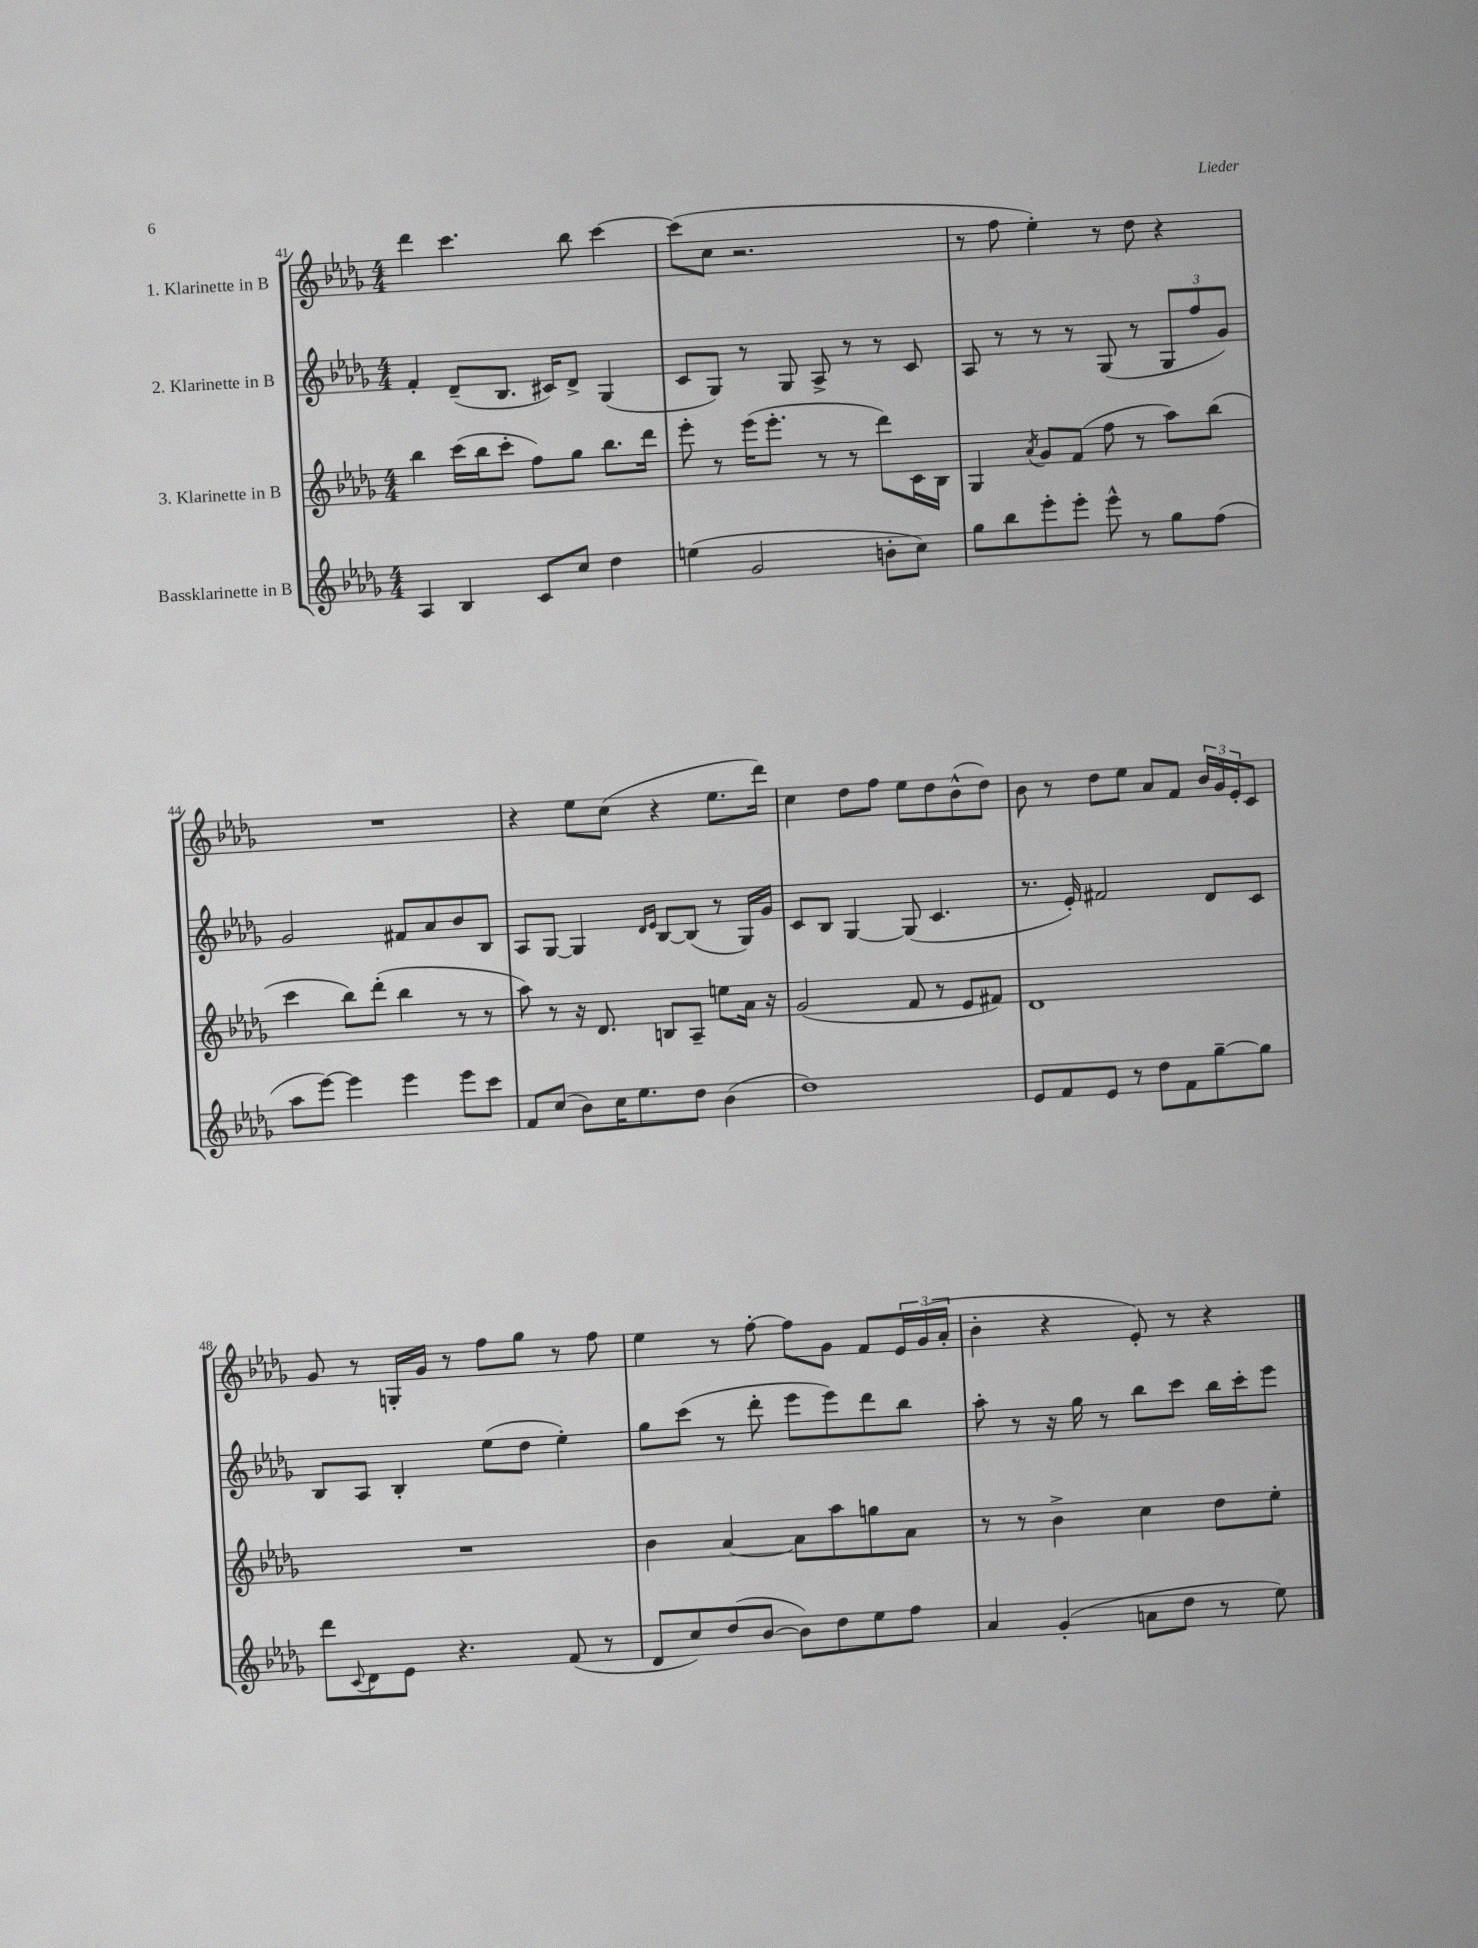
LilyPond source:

<<
\new StaffGroup <<
\new Staff = "s0" \with { instrumentName = "1. Klarinette in B" } {
    \clef treble \key des \major \numericTimeSignature \time 4/4
    des'''4 c'''4. bes''8 c'''4~ |
    c'''8( c''8 r2. |
    r8 f''8 ees''4-.) r8 des''8 r4 |
    R1 |
    r4 ees''8 c''8( r4 ees''8. des'''16) |
    c''4 des''8 f''8 ees''8 des''8 bes'8-^( des''8) |
    bes'8 r8 des''8 ees''8 aes'8 f'8 \tuplet 3/2 { bes'16 ges'16 ees'16-. } c'8 |
    ges'8 r8 g16-. ges'16 r8 f''8 ges''8 r8 f''8 |
    ees''4 r8 f''8~-. f''8 ges'8 f'8 \tuplet 3/2 { ees'16 ges'16( aes'16-. } |
    bes'4-. r4 ees'8-.) r8 r4 \bar "|." |
}
\new Staff = "s1" \with { instrumentName = "2. Klarinette in B" } {
    \clef treble \key des \major \numericTimeSignature \time 4/4
    f'4-. des'8--( bes8. cis'16) des'8-> ges4( |
    c'8 ges8) r8 ges8 aes8-> r8 r8 c'8 |
    aes8 r8 r8 r8 ges8( r8 \tuplet 3/2 { ges8 f''8 ges'8) } |
    ges'2 fis'8 aes'8 bes'8 bes8 |
    aes8 ges8~ ges4 \grace { des'16 ees'16 } bes8~ bes8( r8 ges16) ges'16 |
    c'8 bes8 ges4~ ges8( c'4. |
    r8. ees'16-.) fis'2 des'8 c'8 |
    bes8 aes8 bes4-. ees''8( des''8 ees''4-.) |
    ges''8 c'''8( r8 des'''8-. ees'''8 ees'''8) des'''8 bes''8 |
    aes''8-. r8 r16 ges''16 r8 bes''8 c'''8 bes''16 c'''16-. ees'''8 \bar "|." |
}
\new Staff = "s2" \with { instrumentName = "3. Klarinette in B" } {
    \clef treble \key des \major \numericTimeSignature \time 4/4
    bes''4 c'''16( bes''16 c'''8-. f''8) ges''8 bes''8. des'''16 |
    ees'''8-. r8 ees'''16( ees'''8.-. r8 r8 des'''8) c'16 bes16 |
    ges4 \acciaccatura { aes'8 } ges'8 f'8( f''8 r8 aes''8) bes''8( |
    c'''4 bes''8) des'''8-.( bes''4 r8 r8 |
    aes''8) r8 r16 des'8. b8 aes8-- e''8 aes'16 r16 |
    ges'2( f'8 r8 ees'8 fis'8) |
    des'1 |
    R1 |
    bes'4 aes'4~ aes'8 aes''8 g''8 aes'8 |
    r8 r8 bes'4-> c''4 des''8 ees''8-. \bar "|." |
}
\new Staff = "s3" \with { instrumentName = "Bassklarinette in B" } {
    \clef treble \key des \major \numericTimeSignature \time 4/4
    aes4 bes4 c'8 c''8 des''4 |
    e''4( ges'2 b'8-. c''8) |
    ges''8 bes''8 ees'''8-. ees'''8-. ees'''8-^ r8 ges''8 f''8( |
    aes''8 ees'''8~) ees'''4 ees'''4 ees'''8 c'''8 |
    f'8 c''8( bes'8) c''16 ees''8. des''8 bes'4( |
    des''1) |
    ees'8 f'8 ees'8 r8 des''8 f'8 ges''8~-- ges''8 |
    des'''8 \appoggiatura { c'8 } des'8 ees'8 r4. f'8( r8 |
    des'8 c''8) des''8( bes'8~ bes'8) des''8 ees''8 f''8 |
    aes'4 ges'4-.( a'8 des''8 r8 ees''8) \bar "|." |
}
>>
>>
\layout { \context { \Score currentBarNumber = #41 } }
